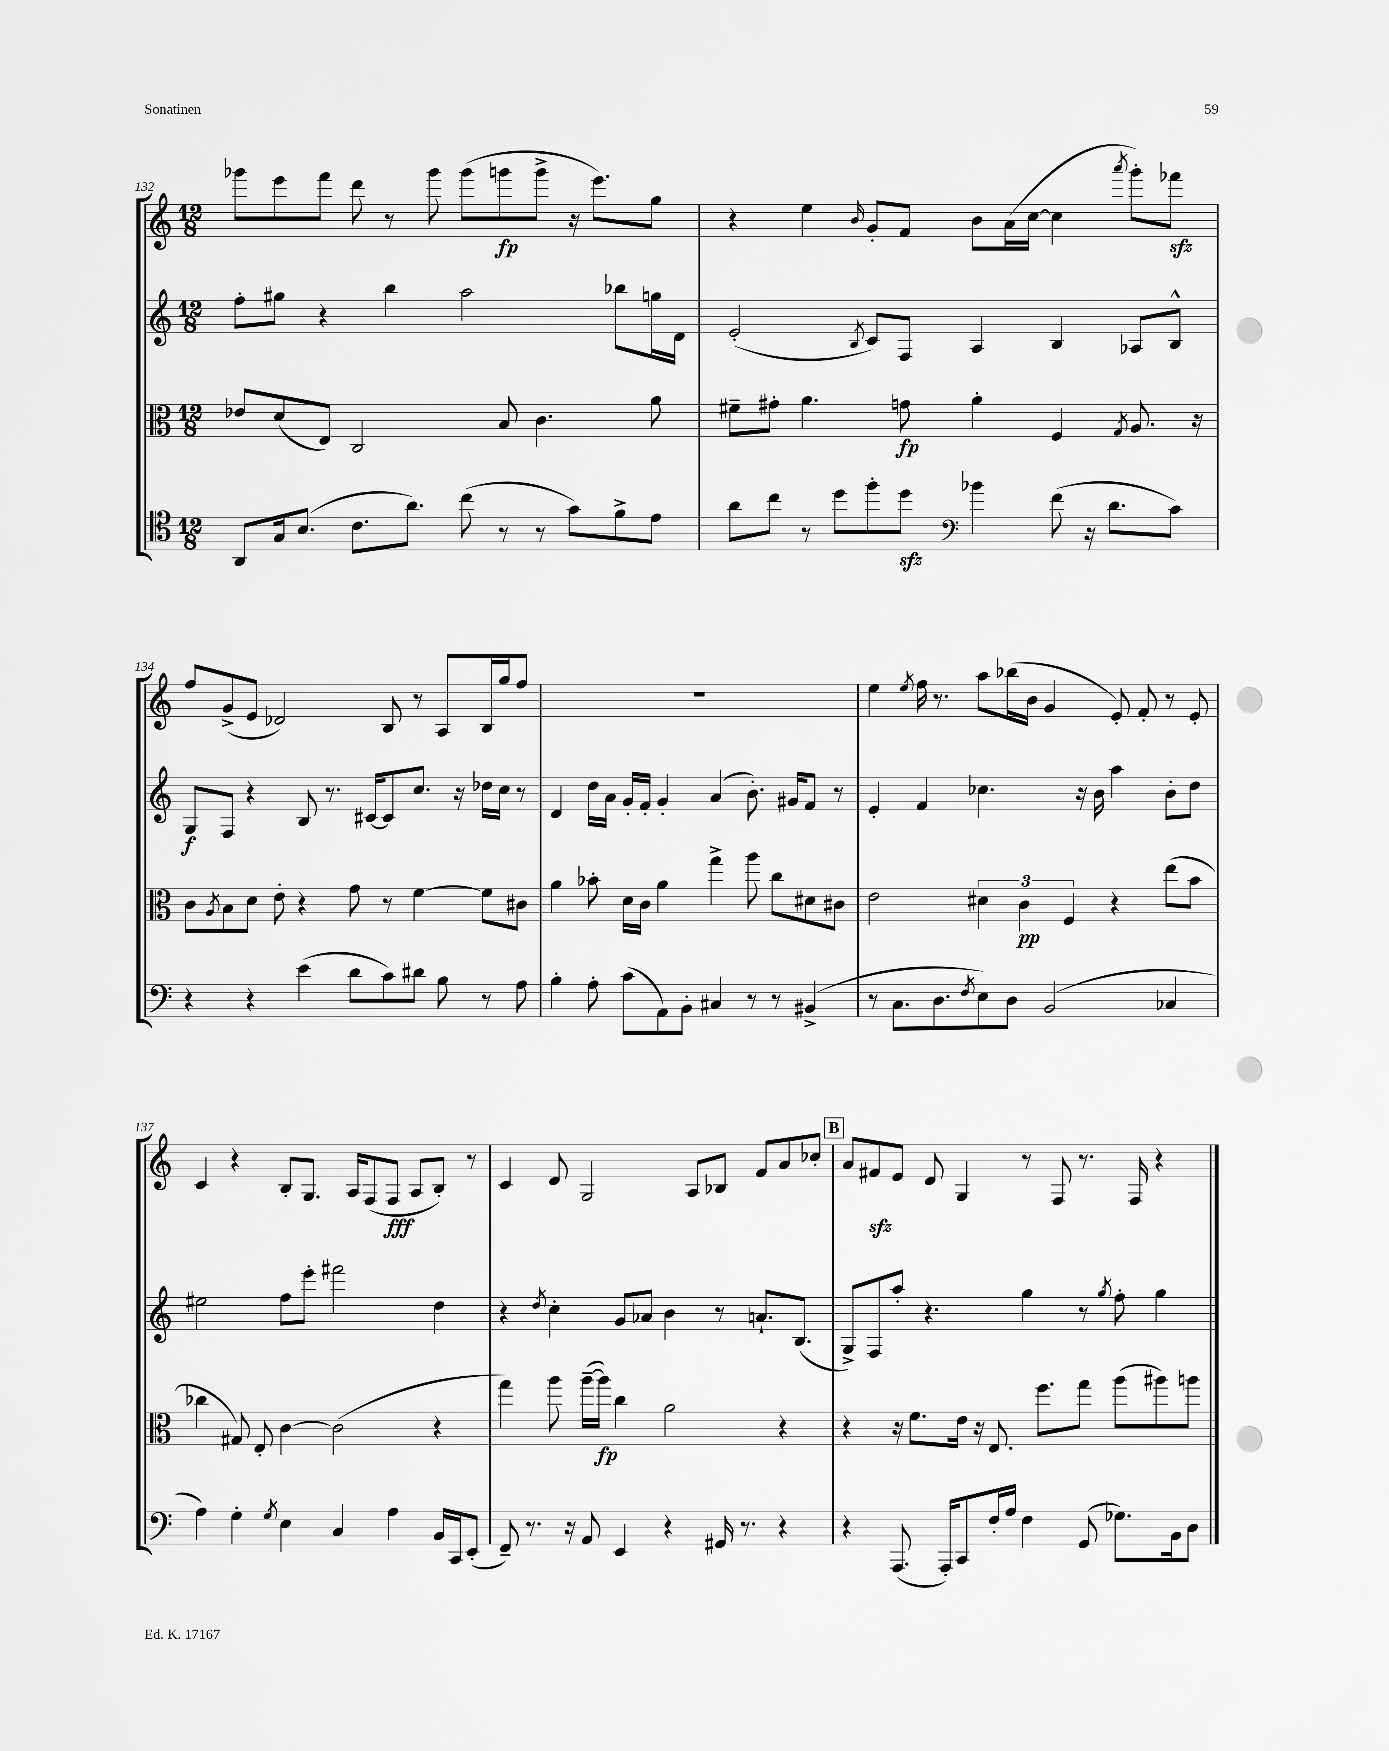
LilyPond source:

<<
\new StaffGroup <<
\new Staff = "s0" {
    \clef treble \key c \major \numericTimeSignature \time 12/8
    ges'''8 e'''8 f'''8 d'''8 r8 ges'''8 ges'''8( g'''8\fp g'''8-> r16 e'''8.) g''8 |
    r4 e''4 \grace { b'16 } g'8-. f'8 b'8 a'16( c''16~ c''4 \acciaccatura { a'''8 } g'''8-.) fes'''8\sfz |
    f''8 g'8->( e'8 des'2) b8 r8 a8 b16 g''16 f''8 |
    R1. |
    e''4 \acciaccatura { e''8 } f''16 r8. a''8 bes''16( b'16 g'4 e'8-.) f'8-. r8 e'8-. |
    c'4 r4 b8-. g8. a16 f8( f8\fff a8 b8-.) r8 |
    c'4 d'8 g2 a8 bes8 f'8 a'8 ces''8-. |
    \mark \markup { \box "B" } a'8 fis'8\sfz e'8 d'8 g4 r8 f8 r8. f16 r4 \bar "|." |
}
\new Staff = "s1" {
    \clef treble \key c \major \numericTimeSignature \time 12/8
    f''8-. gis''8 r4 b''4 a''2 bes''8 g''16 d'16 |
    e'2-.( \acciaccatura { b8 } c'8) f8 a4 b4 aes8 b8-^ |
    g8\f f8 r4 b8 r8. cis'16~ cis'8 c''8. r16 des''16 c''16 r8 |
    d'4 d''16 a'16 g'16-. f'16-. g'4-. a'4( b'8.-.) gis'16 f'8 r8 |
    e'4-. f'4 ces''4. r16 b'16 a''4 b'8-. d''8 |
    eis''2 f''8 e'''8-. fis'''2 d''4 |
    r4 \acciaccatura { d''8 } c''4-. g'8 aes'8 b'4 r8 a'8.-! b8.( |
    \mark \markup { \box "B" } g8->) f8 a''8-. r4. g''4 r8 \acciaccatura { g''8 } f''8-. g''4 \bar "|." |
}
\new Staff = "s2" {
    \clef alto \key c \major \numericTimeSignature \time 12/8
    ees'8 d'8( e8) c2 b8 c'4. a'8 |
    fis'8-- gis'8-. a'4. g'8\fp a'4-. f4 \acciaccatura { g8 } a8. r16 |
    c'8 \acciaccatura { a8 } b8 d'8 e'8-. r4 g'8 r8 f'4~ f'8 cis'8 |
    a'4 bes'8-. d'16 c'16 a'4 g''4-> a''8 c''8 dis'8 cis'8 |
    e'2 \tuplet 3/2 { dis'4 c'4\pp f4 } r4 e''8( b'8 |
    ces''4 gis8) e8-. c'4~ c'2( r4 |
    g''4) a''8 a''16~--( a''16\fp) c''4 a'2 r4 |
    \mark \markup { \box "B" } r4 r16 f'8. e'16 r16 e8. f''8. g''8 a''8( ais''8) a''8 \bar "|." |
}
\new Staff = "s3" {
    \clef tenor \key c \major \numericTimeSignature \time 12/8
    a,8 g16 b8.( c'8. a'8.) c''8( r8 r8 g'8) f'8-> e'8 |
    a'8 c''8 r8 d''8 f''8-. d''8\sfz \clef bass bes'4 f'8( r16 d'8. c'8) |
    r4 r4 e'4( d'8 c'8) dis'8 b8 r8 a8 |
    b4-. a8-. c'8( a,8) b,8-. cis4 r8 r8 bis,4->( |
    r8 c8. d8. \acciaccatura { f8 } e8) d8 b,2( ces4 |
    a4) g4-. \acciaccatura { g8 } e4 c4 a4 b,16 c,16 e,8-.( |
    f,8--) r8. r16 a,8 e,4 r4 gis,16 r8. r4 |
    \mark \markup { \box "B" } r4 a,,8.( a,,16-.) c,8 f16-. a16 f4 g,8( ges8.) b,16 d8 \bar "|." |
}
>>
>>
\layout { \context { \Score currentBarNumber = #132 } }
